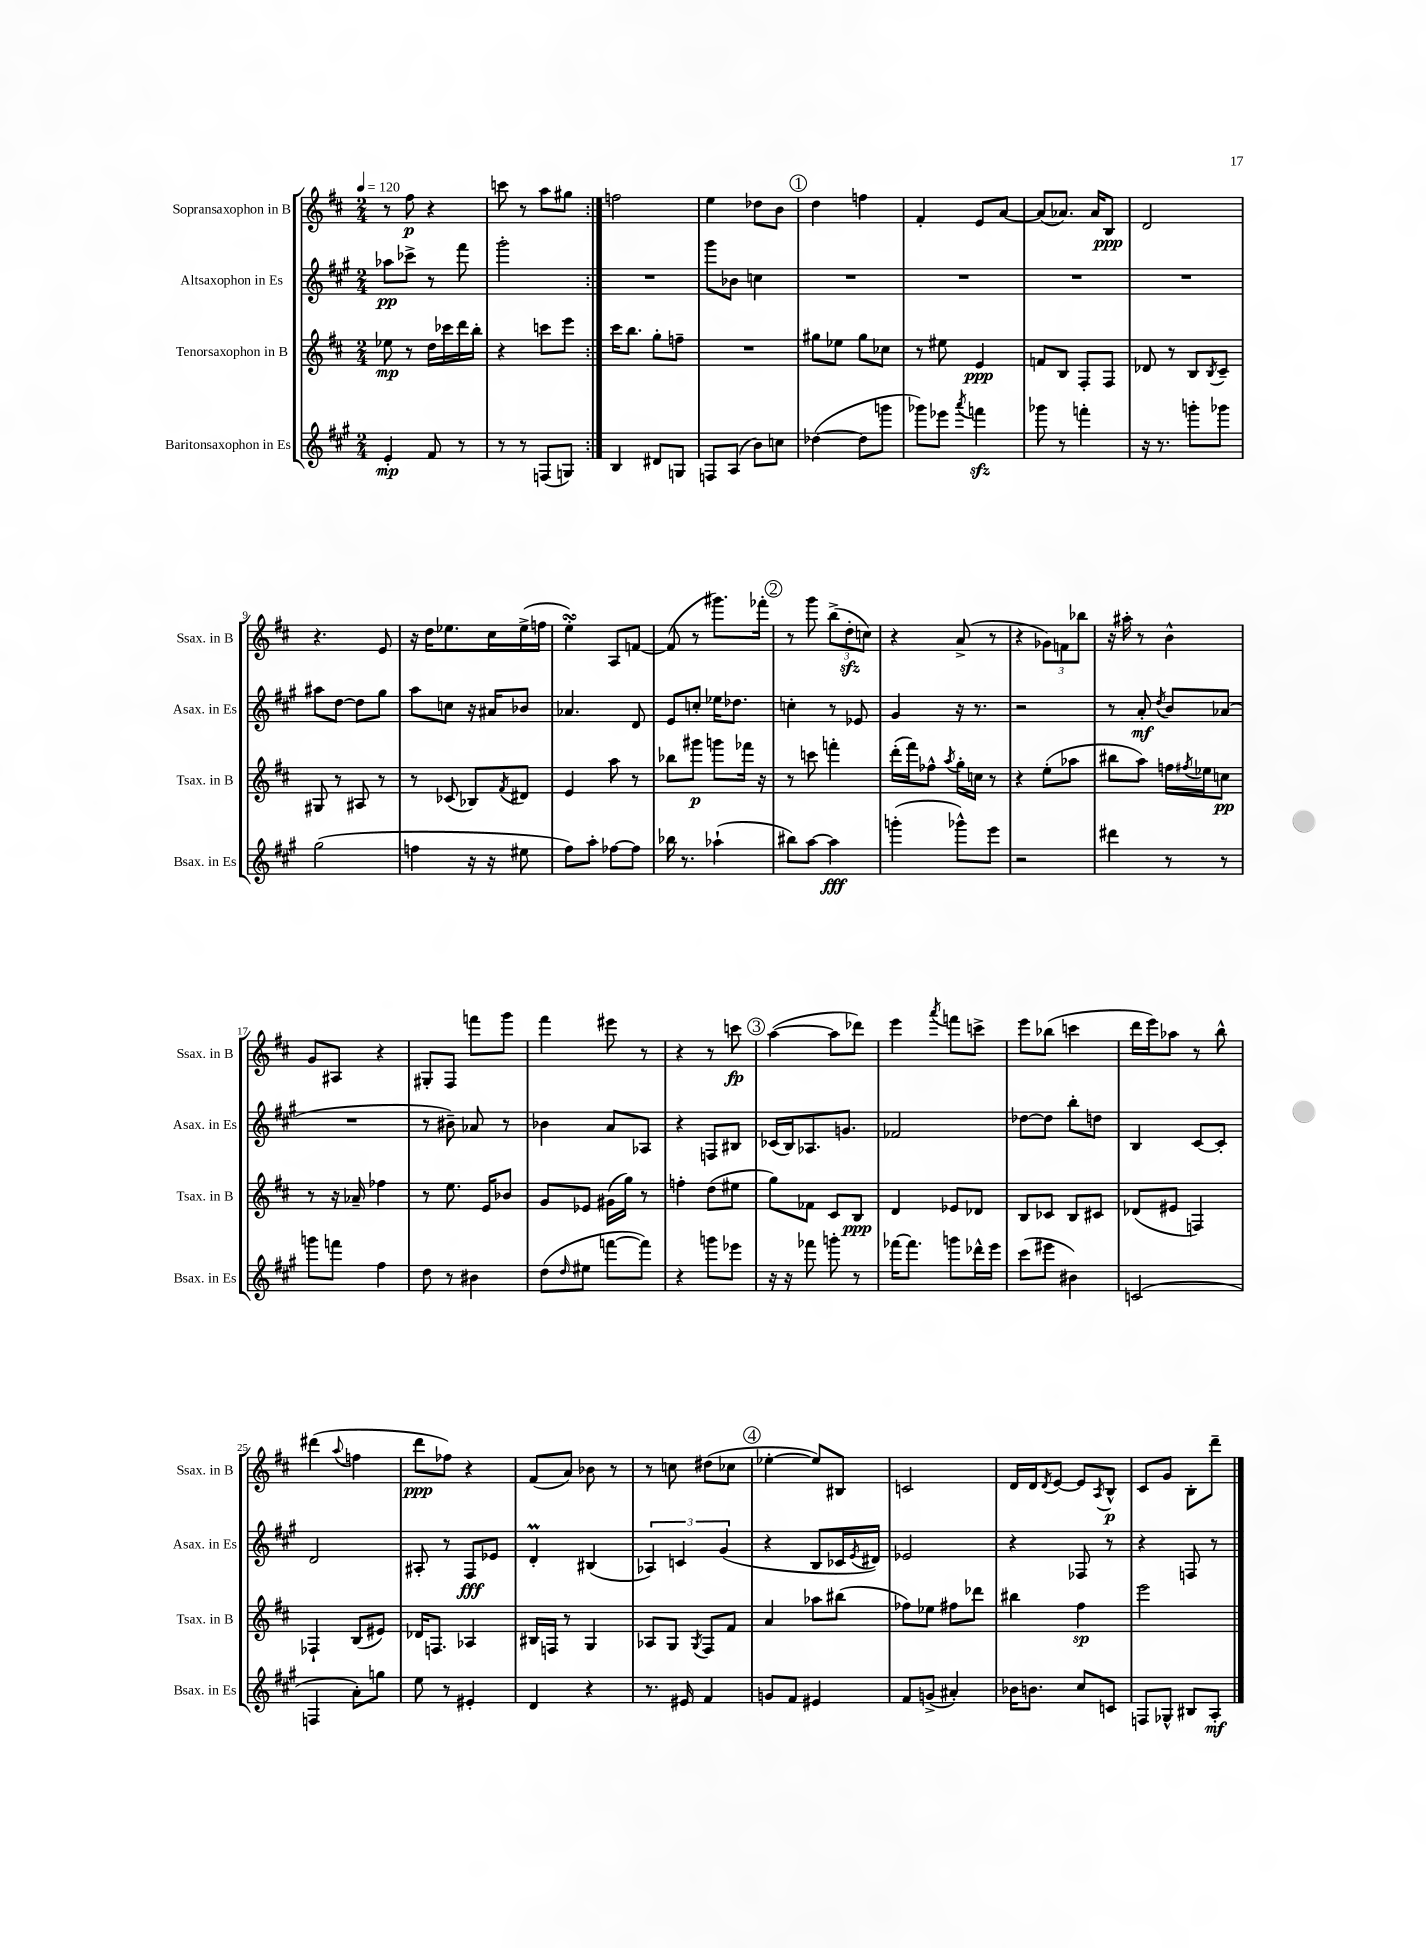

**kern	**dynam	**kern	**dynam	**kern	**dynam	**kern	**dynam
*part4	*part4	*part3	*part3	*part2	*part2	*part1	*part1
*staff4	*staff4	*staff3	*staff3	*staff2	*staff2	*staff1	*staff1
*I"Baritonsaxophon in Es	*	*I"Tenorsaxophon in B	*	*I"Altsaxophon in Es	*	*I"Sopransaxophon in B	*
*I'Bsax. in Es	*	*I'Tsax. in B	*	*I'Asax. in Es	*	*I'Ssax. in B	*
*clefG2	*	*clefG2	*	*clefG2	*	*clefG2	*
*k[f#c#g#]	*	*k[f#c#]	*	*k[f#c#g#]	*	*k[f#c#]	*
*M2/4	*	*M2/4	*	*M2/4	*	*M2/4	*
*MM120	*	*MM120	*	*MM120	*	*MM120	*
=1	=1	=1	=1	=1	=1	=1	=1
4e'/	mp	8ee-X\	mp	8aa-X\L	pp	8r	.
.	.	8r	.	8ccc-X^\J	.	8ff#\	p
8f#/	.	16dd\LL	.	8r	.	4r	.
.	.	16ccc-X\	.	.	.	.	.
8r	.	16ddd\	.	8fff#\	.	.	.
.	.	16bb'\JJ	.	.	.	.	.
=2	=2	=2	=2	=2	=2	=2	=2
8r	.	4r	.	2ggg#'\	.	8cccn\	.
8r	.	.	.	.	.	8r	.
(8Fn/L	.	8cccn\L	.	.	.	8aa\L	.
8Gn/J)	.	8eee\J	.	.	.	8gg#X\J	.
=3:|!	=3:|!	=3:|!	=3:|!	=3:|!	=3:|!	=3:|!	=3:|!
4B/	.	16ccc#\KL	.	2r	.	2ffn\	.
.	.	8.bb\J	.	.	.	.	.
8d#X/L	.	8gg'\L	.	.	.	.	.
8Gn/J	.	8ffn~\J	.	.	.	.	.
=4	=4	=4	=4	=4	=4	=4	=4
8Fn/L	.	2r	.	8ggg#\L	.	4ee\	.
(8A/J	.	.	.	8b-X\J	.	.	.
8b\L)	.	.	.	4ccn\	.	8dd-X\L	.
8ccn\J	.	.	.	.	.	8b\J	.
!!LO:REH:place=s1:t=1
=5	=5	=5	=5	=5	=5	=5	=5
([4dd-X\	.	8gg#X\L	.	2r	.	4dd\	.
.	.	8ee-X\J	.	.	.	.	.
8dd-\L]	.	8gg#\L	.	.	.	4ffn\	.
8gggn\J	.	8cc-X\J	.	.	.	.	.
=6	=6	=6	=6	=6	=6	=6	=6
8ggg-X\L)	.	8r	.	2r	.	4f#'/	.
8eee-X\J	.	8ee#X\	.	.	.	.	.
8qaaa/	.	.	.	.	.	.	.
4fffnzz\	.	4e/	ppp	.	.	8e/L	.
.	.	.	.	.	.	[8a/J	.
=7	=7	=7	=7	=7	=7	=7	=7
8ggg-X\	.	8fn/L	.	2r	.	(8a/L]	.
8r	.	8B/J	.	.	.	8.a-X/J)	.
4fffn'\	.	8F#'/L	.	.	.	.	.
.	.	.	.	.	.	16a-/KL	.
.	.	8F#/J	.	.	.	8B/J	ppp
=8	=8	=8	=8	=8	=8	=8	=8
16r	.	8d-X/	.	2r	.	2d/	.
8.r	.	.	.	.	.	.	.
.	.	8r	.	.	.	.	.
8gggn'\L	.	8B/L	.	.	.	.	.
.	.	8qB/	.	.	.	.	.
8ggg-X\J	.	8c#~/J	.	.	.	.	.
!!LO:LB:g=z
=9	=9	=9	=9	=9	=9	=9	=9
(2gg#\	.	8G#X/	.	8aa#X\L	.	4.r	.
.	.	8r	.	[8dd\J	.	.	.
.	.	8A#X/	.	8dd\L]	.	.	.
.	.	8r	.	8gg#\J	.	8e/	.
=10	=10	=10	=10	=10	=10	=10	=10
4ffn\	.	8r	.	8aa\L	.	16r	.
.	.	.	.	.	.	16dd\KL	.
.	.	(8c-X/	.	8ccn\J	.	8.ee-X\	.
16r	.	8B-X/L)	.	16r	.	.	.
16r	.	.	.	16a#X/KL	.	16cc#\L	.
.	.	8qf#/	.	.	.	.	.
8ee#X\	.	8d#X/J	.	8b-X/J	.	(16ee-^\	.
.	.	.	.	.	.	16ffn\JJ	.
=11	=11	=11	=11	=11	=11	=11	=11
8ff#\L)	.	4e/	.	4.a-X/	.	4eesSSS'\)	.
8aa'\J	.	.	.	.	.	.	.
[8ff-X\L	.	8aa\	.	.	.	8A/L	.
8ff-\J]	.	8r	.	8d/	.	[8fn/J	.
=12	=12	=12	=12	=12	=12	=12	=12
16bb-X\	.	8bb-X\L	.	8e/L	.	(8f/]	.
8.r	.	.	.	.	.	.	.
.	.	8ggg#X\J	p	8ccn'/J	.	8r	.
(4aa-X`\	.	8gggn\L	.	16ee-X\KL	.	8.ggg#X\L)	.
.	.	.	.	8.dd-X\J	.	.	.
.	.	16fff-X\Jk	.	.	.	.	.
.	.	16r	.	.	.	16fff-X'\Jk	.
!!LO:REH:place=s1:t=2
=13	=13	=13	=13	=13	=13	=13	=13
8bb#X\L)	.	8r	.	4ccn'\	.	8r	.
[8aa\J	.	8cccn\	.	.	.	8ggg\	.
4aa\]	fff	4fffn'\	.	8r	.	(12bb^\L	.
.	.	.	.	.	.	12ddzz'\	.
.	.	.	.	8e-X/	.	.	.
.	.	.	.	.	.	12ccn\J)	.
=14	=14	=14	=14	=14	=14	=14	=14
(4gggn'\	.	(16ddd'\LL	.	4g#/	.	4r	.
.	.	16fff#\J)	.	.	.	.	.
.	.	8ff-X^^\J	.	.	.	.	.
.	.	8qaa/	.	.	.	.	.
8ggg-X^^\L)	.	16gg'\LL	.	16r	.	(8a^/	.
.	.	16ccn\JJ	.	8.r	.	.	.
8eee\J	.	8r	.	.	.	8r	.
=15	=15	=15	=15	=15	=15	=15	=15
2r	.	4r	.	2r	.	4r	.
.	.	(8ee'\L	.	.	.	12g-X\L)	.
.	.	.	.	.	.	12fn\	.
.	.	8aa-X\J	.	.	.	.	.
.	.	.	.	.	.	12bb-X\J	.
=16	=16	=16	=16	=16	=16	=16	=16
4ddd#X\	.	8bb#X\L	.	8r	.	16r	.
.	.	.	.	.	.	16aa#X'\	.
.	.	8aa\J)	.	8a'/	mf	8r	.
.	.	.	.	8qdd/	.	.	.
8r	.	16ffn\LL	.	8b/L	.	4b^^\	.
.	.	8qff#X/	.	.	.	.	.
.	.	16ee-X\J	.	.	.	.	.
8r	.	8ccn\J	pp	(8a-X/J	.	.	.
!!LO:LB:g=z
=17	=17	=17	=17	=17	=17	=17	=17
8gggn\L	.	8r	.	2r	.	8g/L	.
8fffn\J	.	16r	.	.	.	8A#X/J	.
.	.	16a-X~/	.	.	.	.	.
4ff#\	.	4ff-X\	.	.	.	4r	.
=18	=18	=18	=18	=18	=18	=18	=18
8dd\	.	8r	.	8r	.	8G#X'/L	.
8r	.	8.ee\	.	8b#X~\)	.	8F#/J	.
4b#X\	.	.	.	8a-X/	.	8fffn\L	.
.	.	16e/KL	.	.	.	.	.
.	.	8b-X/J	.	8r	.	8ggg\J	.
=19	=19	=19	=19	=19	=19	=19	=19
(8dd\L	.	8g/L	.	4b-X\	.	4fff#\	.
16qqdd/	.	.	.	.	.	.	.
8ee#X\J	.	8e-X/J	.	.	.	.	.
[8fffn\L	.	(16g#X\LL	.	8a/L	.	8eee#X\	.
.	.	16gg\JJ)	.	.	.	.	.
8fff\J])	.	8r	.	8A-X/J	.	8r	.
=20	=20	=20	=20	=20	=20	=20	=20
4r	.	4ffn'\	.	4r	.	4r	.
8gggn\L	.	(8dd\L	.	8Fn/L	.	8r	.
8eee-X\J	.	8ee#X\J	.	8B#X/J	.	8cccn\	fp
!!LO:REH:place=s1:t=3
=21	=21	=21	=21	=21	=21	=21	=21
16r	.	8gg\L)	.	(16c-X/LL	.	([4aa\	.
16r	.	.	.	16B/J)	.	.	.
8fff-X\	.	8f-X\J	.	8.A-X/	.	.	.
8gggn'\	.	8c#/L	.	.	.	8aa\L]	.
.	.	.	.	8.gn/J	.	.	.
8r	.	8B/J	ppp	.	.	8ddd-X\J)	.
=22	=22	=22	=22	=22	=22	=22	=22
[16fff-X\KL	.	4d/	.	2f-X/	.	4eee\	.
8.fff-\J]	.	.	.	.	.	.	.
.	.	.	.	.	.	8qaaa/	.
8gggn\L	.	8e-X/L	.	.	.	8fffn\L	.
16ddd-X^^\L	.	8d-X/J	.	.	.	8cccn^\J	.
16eee\JJ	.	.	.	.	.	.	.
=23	=23	=23	=23	=23	=23	=23	=23
(8ccc#\L	.	8B/L	.	[8dd-X\L	.	8eee\L	.
8eee#X\J	.	8c-X/J	.	8dd-\J]	.	(8bb-X\J	.
4b#X\)	.	8B/L	.	8bb'\L	.	4cccn\	.
.	.	8c#X/J	.	8ddn\J	.	.	.
=24	=24	=24	=24	=24	=24	=24	=24
(2cn/	.	(8d-X/L	.	4B/	.	16ddd\LL	.
.	.	.	.	.	.	16eee\J)	.
.	.	8e#X/J	.	.	.	8aa-X\J	.
.	.	4Fn/)	.	[8c#/L	.	8r	.
.	.	.	.	8c#'/J]	.	8bb^^\	.
!!LO:LB:g=z
=25	=25	=25	=25	=25	=25	=25	=25
4Fn/	.	4F-X`/	.	2d/	.	(4ddd#X\	.
.	.	.	.	.	.	8qqaa/	.
8a'\L)	.	(8B/L	.	.	.	4ffn\	.
8ggn\J	.	8e#X/J)	.	.	.	.	.
=26	=26	=26	=26	=26	=26	=26	=26
8ee\	.	16d-X/KL	.	8A#X'/	.	8ddd\L	ppp
.	.	8.Fn/J	.	.	.	.	.
8r	.	.	.	8r	.	8ff-X\J)	.
4e#X'/	.	4A-X/	.	8F#/L	fff	4r	.
.	.	.	.	8e-X/J	.	.	.
=27	=27	=27	=27	=27	=27	=27	=27
4d/	.	16B#X/LL	.	4dM'/	.	(8f#/L	.
.	.	16Fn/JJ	.	.	.	.	.
.	.	8r	.	.	.	8a/J)	.
4r	.	4G/	.	(4B#X/	.	8b-X\	.
.	.	.	.	.	.	8r	.
=28	=28	=28	=28	=28	=28	=28	=28
8.r	.	8A-X/L	.	6A-X/)	.	8r	.
.	.	8G/J	.	.	.	8ccn\	.
.	.	.	.	6cn/	.	.	.
16e#X/	.	.	.	.	.	.	.
.	.	8qG/	.	.	.	.	.
4f#/	.	8F#/L	.	.	.	(8dd#X\L	.
.	.	.	.	(6g#/	.	.	.
.	.	8f#/J	.	.	.	8cc-X\J	.
!!LO:REH:place=s1:t=4
=29	=29	=29	=29	=29	=29	=29	=29
8gn/L	.	4a/	.	4r	.	[4ee-X'\	.
8f#/J	.	.	.	.	.	.	.
4e#X/	.	8aa-X\L	.	8B/L	.	8ee-/L])	.
.	.	(8bb#X\J	.	16c-X/L	.	8B#X/J	.
.	.	.	.	8qe/	.	.	.
.	.	.	.	16d#X/JJ)	.	.	.
=30	=30	=30	=30	=30	=30	=30	=30
8f#/L	.	8ff-X\L)	.	2e-X/	.	2cn/	.
(8gn^/J	.	8ee-X\J	.	.	.	.	.
4a#X'/)	.	8ff#X\L	.	.	.	.	.
.	.	8ddd-X\J	.	.	.	.	.
=31	=31	=31	=31	=31	=31	=31	=31
16b-X\KL	.	4bb#X\	.	4r	.	16d/LL	.
8.bn\J	.	.	.	.	.	16d/J	.
.	.	.	.	.	.	8qd/	.
.	.	.	.	.	.	[8e/J	.
8cc#/L	.	4ff#\	sp	8F-X/	.	8e/L]	.
.	.	.	.	.	.	8qA/	.
8cn/J	.	.	.	8r	.	8B^^/J	p
=32	=32	=32	=32	=32	=32	=32	=32
8Fn/L	.	2eee\	.	4r	.	8c#/L	.
8G-X^^/J	.	.	.	.	.	8g/J	.
8B#X/L	.	.	.	8Fn/	.	8B'\L	.
8A'/J	mf	.	.	8r	.	8ddd~\J	.
==	==	==	==	==	==	==	==
*-	*-	*-	*-	*-	*-	*-	*-
